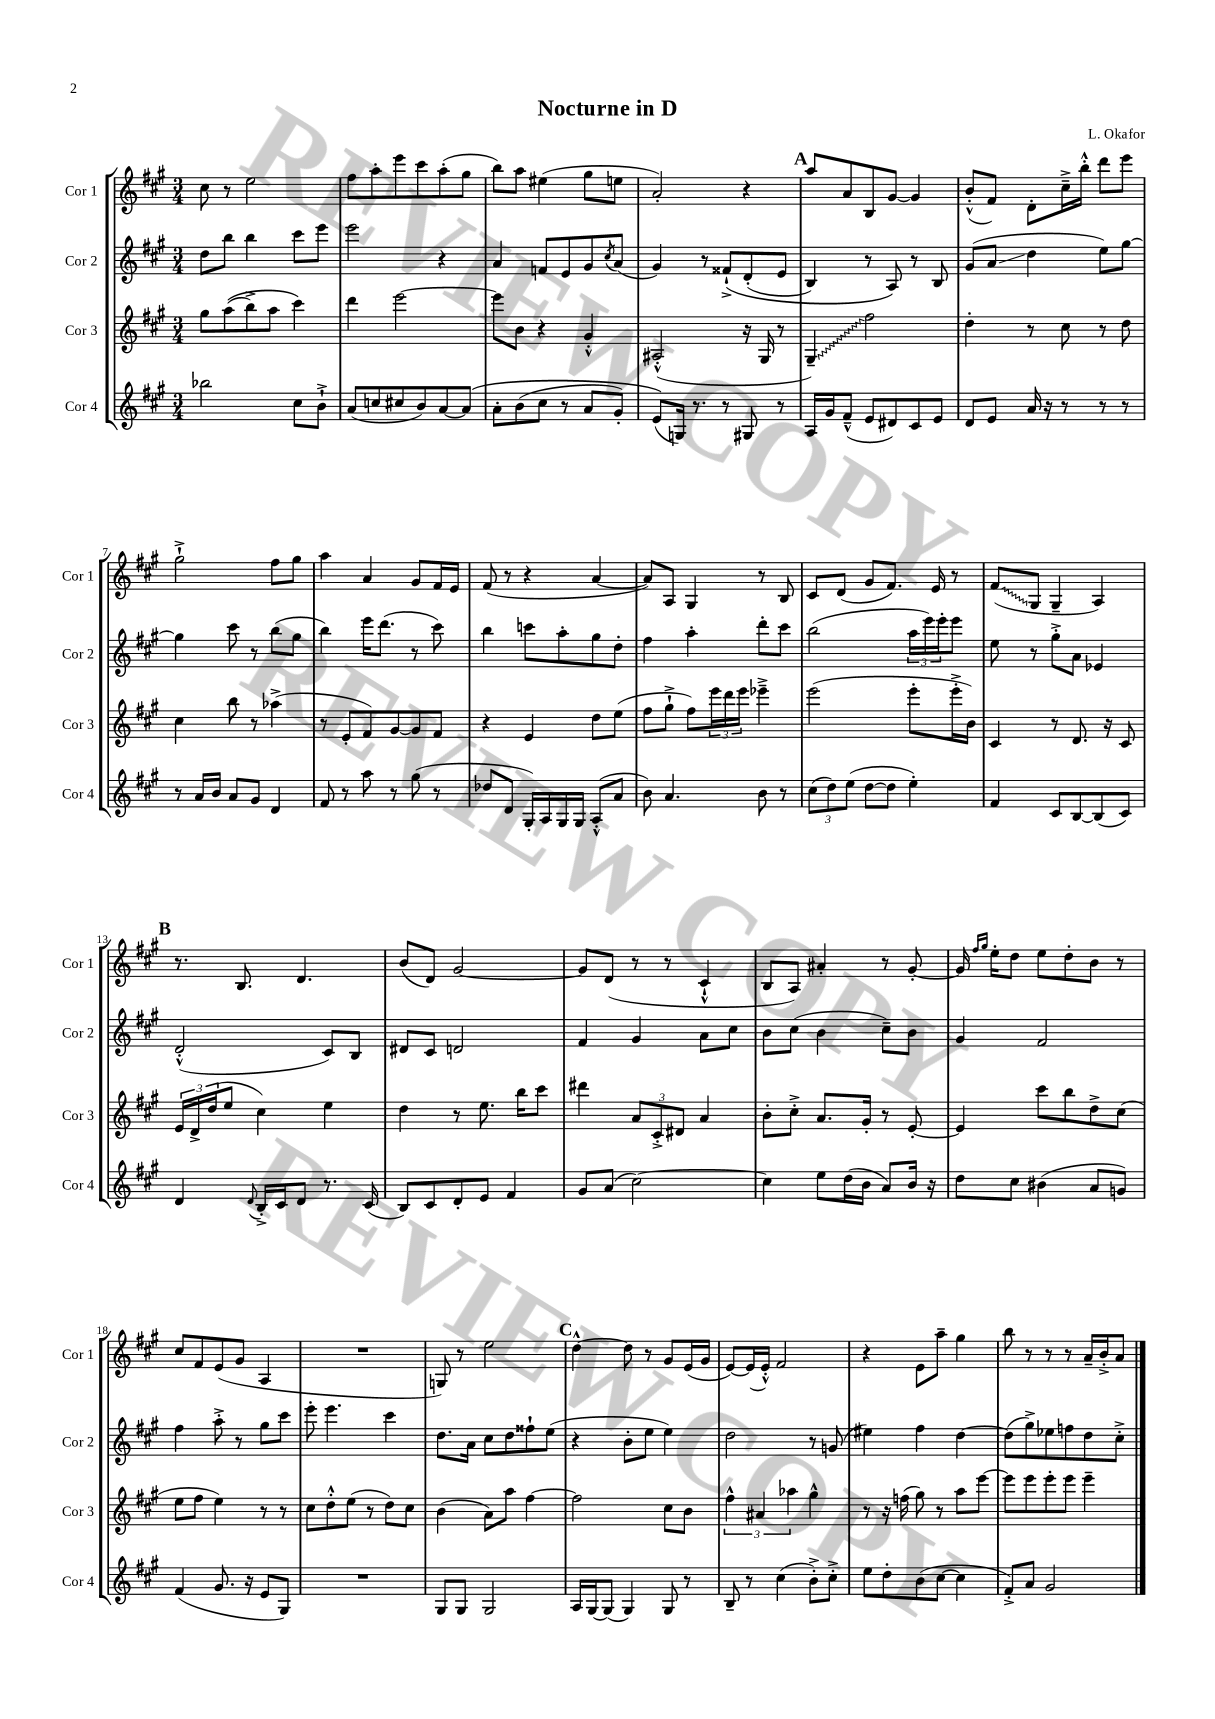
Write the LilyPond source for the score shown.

\header { title = "Nocturne in D" composer = "L. Okafor" }
<<
\new StaffGroup <<
\new Staff = "s0" \with { instrumentName = "Cor 1" shortInstrumentName = "Cor 1" } {
    \clef treble \key a \major \numericTimeSignature \time 3/4
    cis''8 r8 e''2 |
    fis''8 a''8-. e'''8 cis'''8 a''8-.( gis''8 |
    b''8) a''8 eis''4( gis''8 e''8 |
    a'2-.) r4 |
    \mark \markup { \bold "A" } a''8 a'8 b8 gis'8~ gis'4 |
    b'8-.-^( fis'8) d'8-. cis''16---> b''16-.-^ d'''8 e'''8 |
    gis''2-!-> fis''8 gis''8 |
    a''4 a'4 gis'8 fis'16 e'16 |
    fis'8( r8 r4 a'4~ |
    a'8) a8 gis4 r8 b8 |
    cis'8 d'8( gis'8 fis'8.) e'16 r8 |
    \once \override Glissando.style = #'zigzag fis'8\glissando( gis8 gis4-- a4) |
    \mark \markup { \bold "B" } r8. b8. d'4. |
    b'8( d'8) gis'2~ |
    gis'8 d'8( r8 r8 cis'4-!-^ |
    b8 a8) ais'4-. r8 gis'8~-. |
    gis'16 \grace { fis''16 gis''16 } e''16-. d''8 e''8 d''8-. b'8 r8 |
    cis''8 fis'8 e'8( gis'8 a4 |
    R2. |
    g8) r8 e''2 |
    \mark \markup { \bold "C" } d''4~-^ d''8 r8 gis'8 e'16( gis'16 |
    e'8~) e'16( e'16-.-^) fis'2 |
    r4 e'8 a''8-- gis''4 |
    b''8 r8 r8 r8 a'16-- b'16-.-> a'8 \bar "|." |
}
\new Staff = "s1" \with { instrumentName = "Cor 2" shortInstrumentName = "Cor 2" } {
    \clef treble \key a \major \numericTimeSignature \time 3/4
    d''8 b''8 b''4 cis'''8 e'''8 |
    e'''2 r4 |
    a'4 f'8 e'8 gis'8 \acciaccatura { cis''8 } a'8( |
    gis'4) r8 fisis'8-!->\( d'8-.( e'8 |
    \mark \markup { \bold "A" } b4) r8 a8\) r8 b8 |
    gis'8( a'8\glissando d''4 e''8) gis''8~ |
    gis''4 cis'''8 r8 b''8( gis''8 |
    b''4) e'''16 d'''8.( r8 cis'''8) |
    b''4 c'''8 a''8-. gis''8 d''8-. |
    fis''4 a''4-. d'''8-. cis'''8 |
    b''2( \tuplet 3/2 { a''16 e'''16) e'''16-. } e'''8 |
    e''8 r8 gis''8-.-> a'8 ees'4 |
    \mark \markup { \bold "B" } d'2-.-^( cis'8) b8 |
    dis'8 cis'8 d'2 |
    fis'4 gis'4 a'8 cis''8 |
    b'8 cis''8( b'4 cis''8--) b'8 |
    gis'4 fis'2 |
    fis''4 a''8-.-> r8 gis''8 cis'''8 |
    e'''8-. e'''4. cis'''4 |
    d''8. a'16 cis''8 d''8 fisis''8-! e''8( |
    \mark \markup { \bold "C" } r4 b'8-. e''8 e''4) |
    d''2 r8 g'8( |
    eis''4) fis''4 d''4~ |
    d''8( gis''8->) ees''8 f''8 d''8 cis''8-.-> \bar "|." |
}
\new Staff = "s2" \with { instrumentName = "Cor 3" shortInstrumentName = "Cor 3" } {
    \clef treble \key a \major \numericTimeSignature \time 3/4
    gis''8 a''8(\( b''8->) a''8 cis'''4\) |
    d'''4 e'''2~ |
    e'''8 b'8 r4 gis'4-.-^ |
    ais2-.-^( r16 gis16 r8 |
    \mark \markup { \bold "A" } \once \override Glissando.style = #'zigzag gis4--\glissando) fis''2 |
    d''4-. r8 cis''8 r8 d''8 |
    cis''4 b''8 r8 aes''4->( |
    r8 e'8-. fis'8) gis'8~ gis'8 fis'8 |
    r4 e'4 d''8 e''8( |
    fis''8 gis''8-!-> fis''8) \tuplet 3/2 { e'''16 d'''16 e'''16 } ees'''4---> |
    e'''2( e'''8-. e'''16-.-> b'16) |
    cis'4 r8 d'8. r16 cis'8 |
    \mark \markup { \bold "B" } \tuplet 3/2 { e'16 d'16-> d''16( } e''8 cis''4) e''4 |
    d''4 r8 e''8. b''16 cis'''8 |
    dis'''4 \tuplet 3/2 { a'8 cis'8-.-> dis'8 } a'4 |
    b'8-. cis''8-.-> a'8. gis'16-. r8 e'8~-. |
    e'4 cis'''8 b''8 d''8-> cis''8( |
    e''8 fis''8 e''4) r8 r8 |
    cis''8 d''8-.-^ e''8( r8 d''8) cis''8 |
    b'4( a'8) a''8 fis''4~ |
    \mark \markup { \bold "C" } fis''2 cis''8 b'8 |
    \tuplet 3/2 { fis''4-^ ais'4 aes''4 } gis''4-^ |
    r8 r16 f''16( gis''8) r8 a''8 e'''8~ |
    e'''8 e'''8 e'''8-. e'''8 e'''4-- \bar "|." |
}
\new Staff = "s3" \with { instrumentName = "Cor 4" shortInstrumentName = "Cor 4" } {
    \clef treble \key a \major \numericTimeSignature \time 3/4
    bes''2 cis''8 b'8-!-> |
    a'8( c''8 cis''8 b'8) a'8~ a'8\( |
    a'8-. b'8( cis''8 r8 a'8 gis'8-.) |
    e'8(\) g16) r8. r8 gis8 r8 |
    \mark \markup { \bold "A" } a16 gis'16 fis'8---^( e'8 dis'8) cis'8 e'8 |
    d'8 e'8 a'16 r16 r8 r8 r8 |
    r8 a'16 b'16 a'8 gis'8 d'4 |
    fis'8 r8 a''8 r8 gis''8( r8 |
    des''8 d'8 gis16-.) a16 gis16 gis16 a8-.-^( a'8 |
    b'8) a'4. b'8 r8 |
    \tuplet 3/2 { cis''8( d''8) e''8( } d''8~ d''8 e''4-.) |
    fis'4 cis'8 b8~ b8( cis'8) |
    \mark \markup { \bold "B" } d'4 \appoggiatura { d'8 } b16-.-> cis'16 d'8 r8. cis'16( |
    b8) cis'8 d'8-. e'8 fis'4 |
    gis'8 a'8( cis''2~) |
    cis''4 e''8 d''16( b'16 a'8) b'16 r16 |
    d''8 cis''8 bis'4( a'8 g'8) |
    fis'4( gis'8. r16 e'8 gis8) |
    R2. |
    gis8 gis8 gis2 |
    \mark \markup { \bold "C" } a16 gis16~ gis8( gis4) gis8 r8 |
    b8-- r8 cis''4( b'8-.->) cis''8-.-> |
    e''8 d''8-. b'8( cis''8~ cis''4 |
    fis'8-.->) a'8 gis'2 \bar "|." |
}
>>
>>
